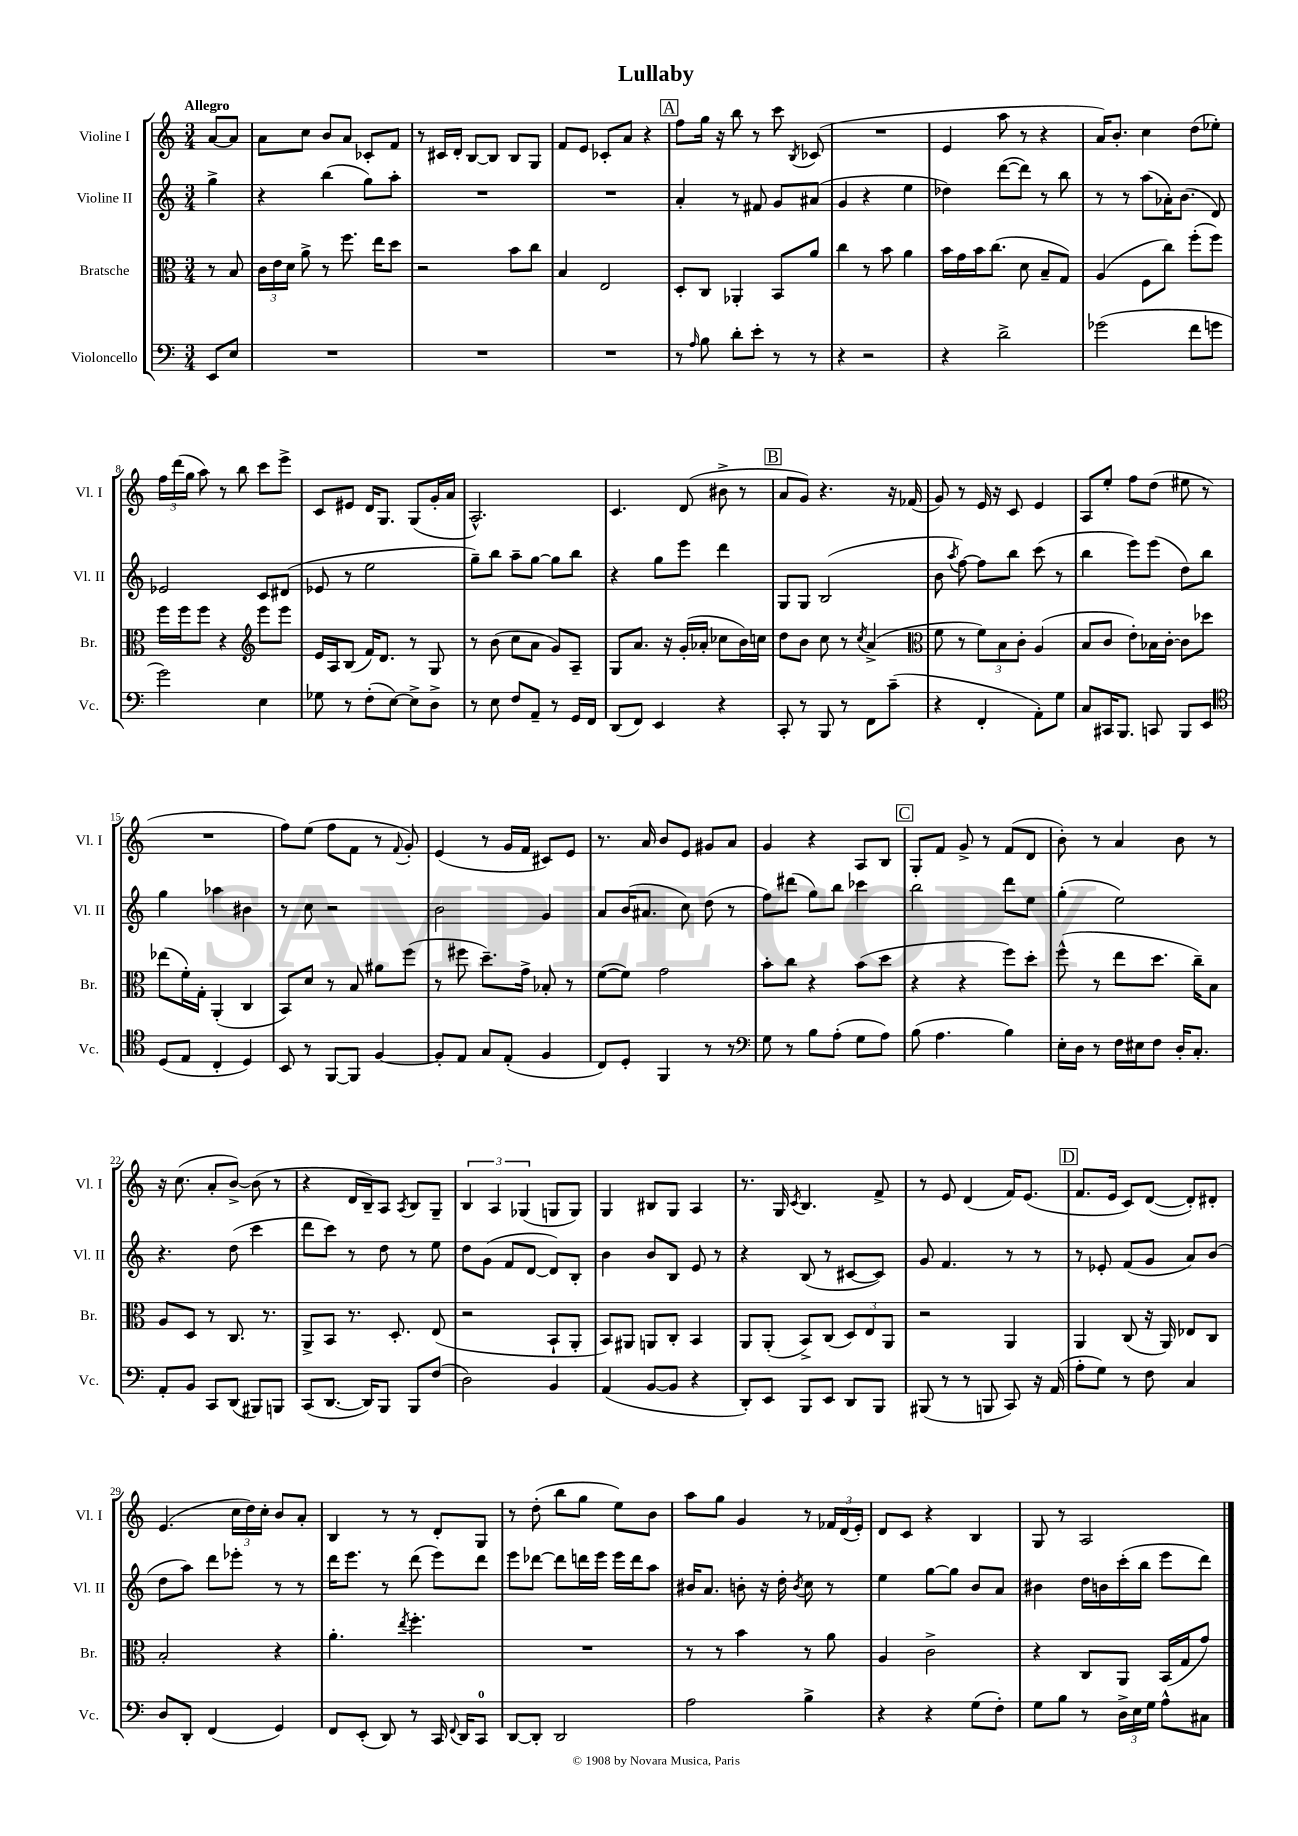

**kern	**kern	**kern	**kern
*staff4	*staff3	*staff2	*staff1
*clefF4	*clefC3	*clefG2	*clefG2
*k[]	*k[]	*k[]	*k[]
*M3/4	*M3/4	*M3/4	*M3/4
8EE	8r	4gg^	[8a
8E	8B	.	8a]
=	=	=	=
2.r	24c	4r	8a
.	24e	.	.
.	24d	.	.
.	8a^	.	8cc
.	8r	(4bb	8b
.	8.ff	.	8a
.	.	8gg)	8c-'
.	16ee	.	.
.	8dd	8aa'	8f
=	=	=	=
2.r	2r	2.r	8r
.	.	.	16c#
.	.	.	16d'
.	.	.	[8B
.	.	.	8B]
.	8b	.	8B
.	8cc	.	8G
=	=	=	=
2.r	4B	2.r	8f
.	.	.	8e
.	2E	.	8c-'
.	.	.	8a
.	.	.	4r
=	=	=	=
8r	8D'	4a'	8ff
16qqA	.	.	.
8B	8C	.	16gg
.	.	.	16r
8d'	4AA-'	8r	8bb
8e'	.	8f#	8r
8r	8BB	8g	8ccc
.	.	.	8qB
8r	8a	(8a#	(8c-
=	=	=	=
4r	4cc	4g	2.r
2r	8r	4r	.
.	8b	.	.
.	4a	4ee	.
=	=	=	=
4r	16b	4dd-)	4e
.	16g	.	.
.	16b	.	.
.	(8.cc	.	.
2d^	.	([8ddd	8aa
.	8d	8ddd])	8r
.	8B~	8r	4r
.	8G)	8bb	.
=	=	=	=
(2g-	(4A	8r	16a)
.	.	.	8.b'
.	.	8r	.
.	8F	(8aa	4cc
.	8cc)	16a-')	.
.	.	(8.b	.
8f	(8ff'	.	(8dd
8g	8ff)	8d)	8ee-')
=	=	=	=
2g)	16ff	2e-	24ff
.	.	.	(24ddd
.	16ff	.	.
.	.	.	24gg
.	8ff	.	8aa)
.	4r	.	8r
.	.	.	8bb
*	*clefG2	*	*
4E	8eee	8c	8ccc
.	8eee	(8d#	8eee^
=	=	=	=
8G-	16e	8e-	8c
.	16A	.	.
8r	(8B	8r	8e#
(8F'	16f)	2ee	16d
.	8.d	.	8.G
[8E)	.	.	.
8E^]	8r	.	(8G
8D^	8G	.	16g'
.	.	.	16a
=	=	=	=
8r	8r	8gg~)	2.A^^)
8E	(8b	8bb	.
8F	8cc	8aa~	.
8AA~	8a	[8gg	.
8r	8g)	8gg]	.
16GG	8A~	8bb	.
16FF	.	.	.
=	=	=	=
(8DD	8G	4r	4.c
8FF)	8.a	.	.
4EE	.	8gg	.
.	16r	.	.
.	(16g'	8eee	(8d
.	16a-'	.	.
4r	8cc-	4ddd	8b#^
.	16b)	.	8r
.	16cc	.	.
=	=	=	=
8CC'	8dd	8G	8a
8r	8b	8G	8g)
8BBB	8cc	(2B	4.r
8r	8r	.	.
.	8qcc	.	.
8FF	(4a^	.	.
(8c~	.	.	16r
.	.	.	(16f-
=	=	=	=
*	*clefC3	*	*
4r	8f	8b	8g)
.	.	8qaa	.
.	8r	[8ff)	8r
4FF'	12f)	8ff]	16e
.	.	.	16r
.	12B	.	.
.	.	8bb	8c
.	12c'	.	.
8AA')	(4A	(8ccc	4e
8G	.	8r	.
=	=	=	=
8C	8B	4bb	8A
16CC#	8c	.	8ee'
8.BBB	.	.	.
.	8e')	8eee)	8ff
8CC	16B-	(8eee	(8dd
.	[16c'	.	.
8BBB	8c]	8dd)	8ee#
8EE	8dd-	8bb	8r
=	=	=	=
*clefC4	*	*	*
(8D	(8ee-	4gg	2.r
8E	16f')	.	.
.	16G'	.	.
4C'	(4AA'	4aa-	.
4D)	4C	4b#	.
=	=	=	=
8BB	8BB)	8r	8ff)
8r	8d	8cc	(8ee
[8FF	8r	2r	8ff
8FF]	8B	.	8f
[4F	8a#	.	8r
.	.	.	8qqf
.	(8ff	.	8g')
=	=	=	=
8F']	8r	2b	(4e
8E	8ff#	.	.
8G	8.dd~)	.	8r
(8E'	.	.	16g
.	16g^	.	16f
4F	8B-'	4g	8c#)
.	8r	.	8e
=	=	=	=
8C)	([8f	8a	8.r
8D'	8f])	(16b	.
.	.	8.a#	16a
4FF	2g	.	8b
.	.	8cc)	8e
8r	.	(8dd	8g#
8r	.	8r	8a
=	=	=	=
*clefF4	*	*	*
8G	8b'	8ff)	4g
8r	8cc	(8ddd#	.
8B	4r	8gg)	4r
(8A'	.	8bb	.
8G	(8b	4ccc-	8A
8A)	8dd	.	8B
=	=	=	=
(8B	4r	2bb	8G'
4.A	.	.	8f
.	4r	.	8g^
.	.	.	8r
4B)	8ff)	8ddd	(8f
.	8dd'	8ee	8d
=	=	=	=
16E'	(8ff^^	(4gg'	8b')
16D	.	.	.
8r	8r	.	8r
16F	8ee	2ee)	4a
16E#	.	.	.
8F	8.dd	.	.
16D'	.	.	8b
8.C'	16cc~)	.	.
.	8B	.	8r
=	=	=	=
8AA'	8A	4.r	16r
.	.	.	(8.cc
8BB	8D	.	.
8CC	8r	.	8a'
(8DD	8.C	(8dd	[8b^)
8BBB#)	.	4ccc	(8b]
.	8.r	.	.
8BBB	.	.	8r
=	=	=	=
(8CC	8AA^	8ddd	4r
[8.DD	8BB	8ccc)	.
.	8.r	8r	16d
16DD])	.	.	16B~)
8BBB	.	8dd	8A
.	8.D'	.	.
.	.	.	8qA
8BBB	.	8r	8B
(8F	(8E	8ee	8G~
=	=	=	=
2D)	2r	8dd	6B
.	.	(8g	.
.	.	.	6A
.	.	8f	.
.	.	.	(6G-
.	.	[8d	.
4BB	8BB`	8d])	8G
.	8AA'	8B'	8G)
=	=	=	=
(4AA	8BB)	4b	4G
.	8AA#	.	.
[8BB	8AA	8b	8B#
8BB]	8C'	8B	8G
4r	4BB	8e	4A
.	.	8r	.
=	=	=	=
8DD')	8AA	4r	8.r
8EE	(8AA'	.	.
.	.	.	16G
.	.	.	8qc
8BBB	8BB^)	(8B	4.B
8EE	(8C	8r	.
8DD	12D)	[8c#	.
.	12E	.	.
8BBB	.	8c#])	8f^
.	12AA	.	.
=	=	=	=
(8BBB#	2r	8g	8r
8r	.	4.f	8e
8r	.	.	(4d
8BBB	.	.	.
8CC)	4AA	8r	16f)
.	.	.	(8.e
16r	.	8r	.
(16AA	.	.	.
=	=	=	=
8A'	4AA	8r	8.f
8G)	.	8e-'	.
.	.	.	16e
8r	(8C	(8f	8c)
8F	16r	8g	([8d
.	16AA)	.	.
4C	8E-	8a)	8d'])
.	8C	(8b	8d#'
=	=	=	=
8D	2B'	8dd	(4.e
8DD'	.	8aa)	.
(4FF	.	8ddd	.
.	.	8eee-'	24cc
.	.	.	24dd)
.	.	.	24cc'
4GG)	4r	8r	8b
.	.	8r	8a'
=	=	=	=
8FF	4.a'	16ddd	4B
.	.	8.eee	.
(8EE'	.	.	.
8DD)	.	8r	8r
.	8qee	.	.
8r	4.ff'	(8ddd	8r
16CC	.	8eee)	8d'
8qqFF	.	.	.
16DD	.	.	.
8CC	.	8ddd	8G
=	=	=	=
[8DD	2.r	8eee	8r
8DD']	.	[8ddd-	(8dd'
2DD	.	8ddd-]	8bb
.	.	16ddd	8gg
.	.	16eee	.
.	.	16eee	8ee)
.	.	16ddd	.
.	.	8aa	8b
=	=	=	=
2A	8r	16b#	8aa
.	.	8.a	.
.	8r	.	8gg
.	4b	8b'	4g
.	.	16r	.
.	.	16dd'	.
.	.	8qb	.
4B^	8r	8cc	8r
.	8a	8r	24f-
.	.	.	(24d
.	.	.	24e')
=	=	=	=
4r	4A	4ee	8d
.	.	.	8c
4r	2c^	[8gg	4r
.	.	8gg]	.
(8G	.	8b	4B
8F')	.	8a	.
=	=	=	=
8G	4r	4b#	8G
8B	.	.	8r
8r	8C	16dd	2A
.	.	16b	.
24D^	8AA	(16ccc'	.
24E	.	.	.
.	.	16bb	.
24G	.	.	.
8A^^	(16BB	8eee	.
.	16G	.	.
8C#	8g)	8ddd)	.
==	==	==	==
*-	*-	*-	*-
